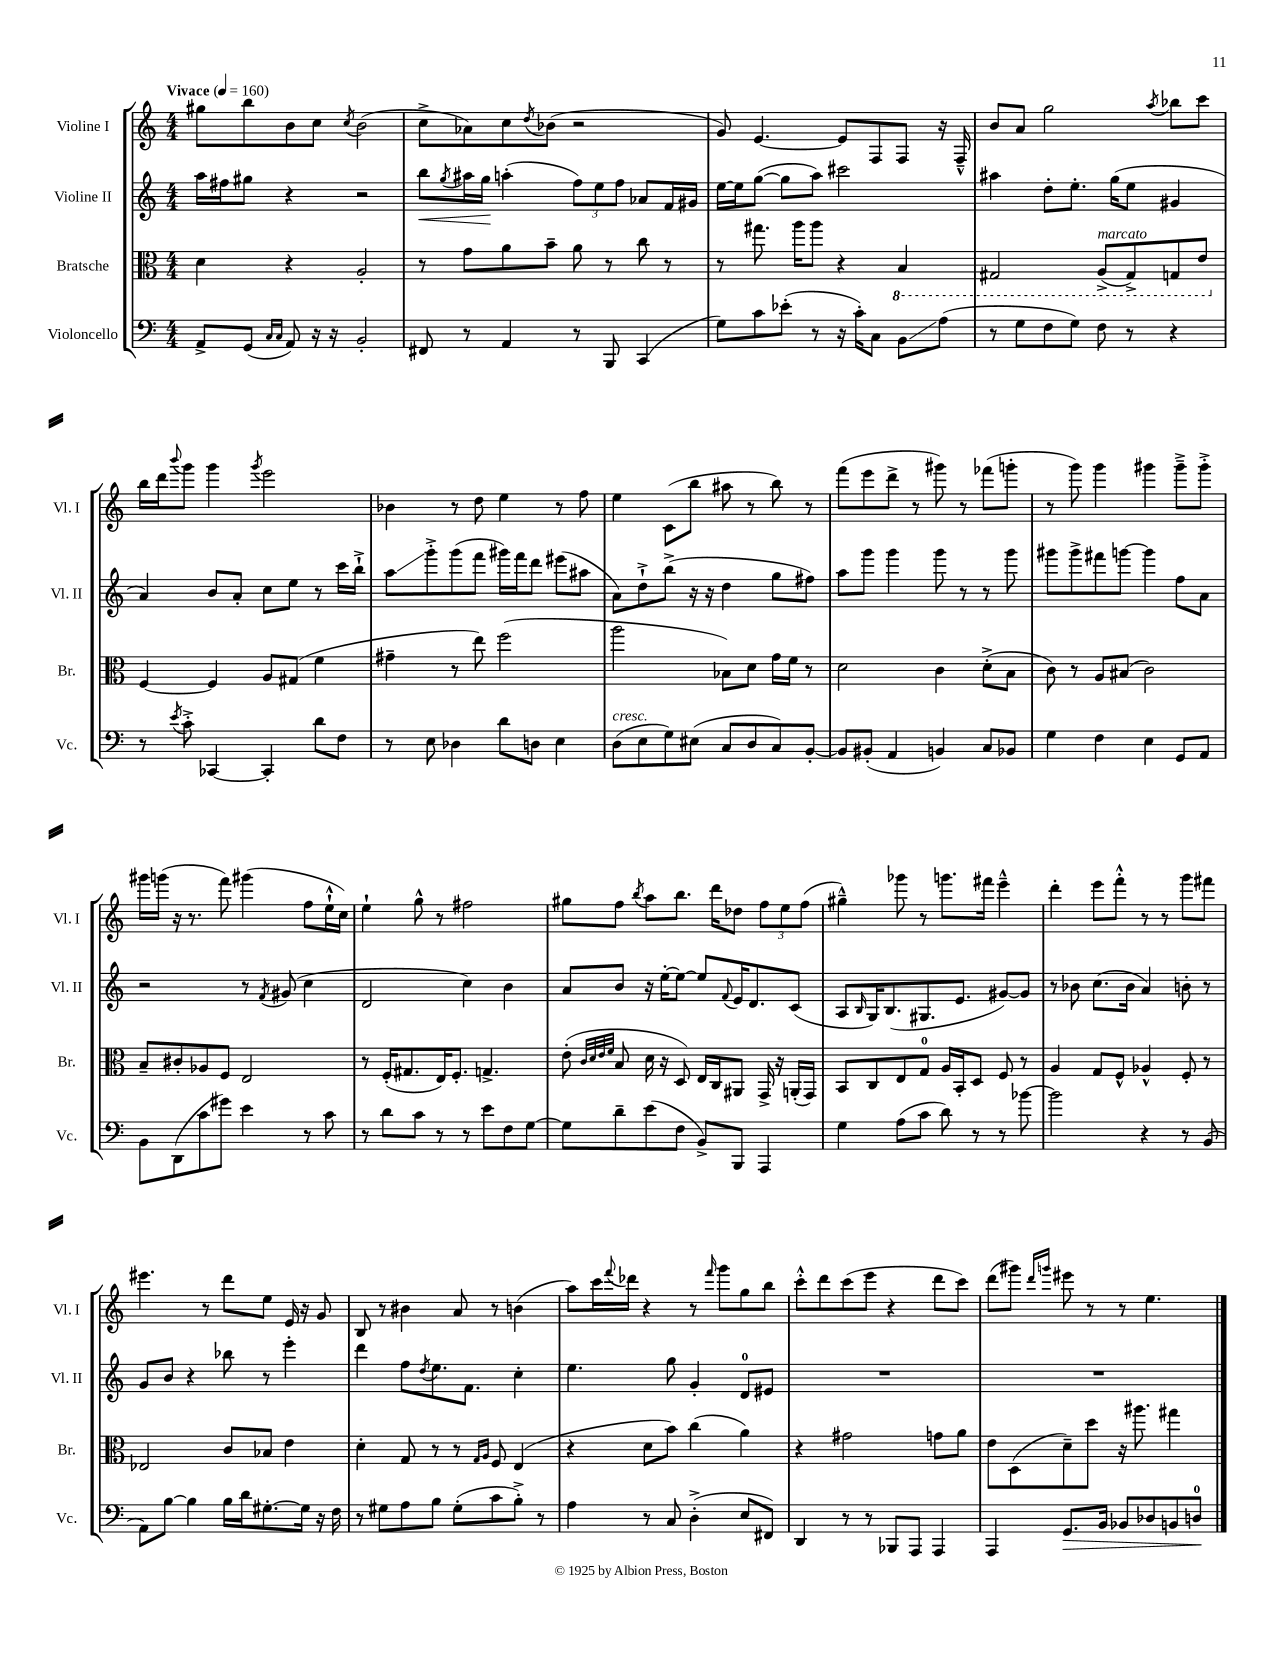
<<
\new StaffGroup <<
\new Staff = "s0" \with { instrumentName = "Violine I" shortInstrumentName = "Vl. I" } {
    \clef treble \key c \major \numericTimeSignature \time 4/4 \tempo "Vivace" 4 = 160
    gis''8 b''8 b'8 c''8 \acciaccatura { c''8 } b'2( |
    c''8-> aes'8) c''8 \acciaccatura { d''8 } bes'8( r2 |
    g'8) e'4.~ e'8 f8 f8 r16 f16---^ |
    b'8 a'8 g''2 \acciaccatura { a''8 } bes''8 c'''8 |
    b''16 d'''16 \appoggiatura { b'''8 } g'''8 g'''4 \acciaccatura { g'''8 } e'''2 |
    bes'4 r8 d''8 e''4 r8 f''8 |
    e''4 c'8( b''8 ais''8 r8 b''8) r8 |
    f'''8( e'''8 d'''8-> r8 gis'''8) r8 fes'''8( g'''8-. |
    r8 g'''8) g'''4 gis'''4 gis'''8---> gis'''8-.-> |
    gis'''16 g'''16( r16 r8. f'''8) gis'''4( f''8 e''16-!-^ c''16) |
    e''4-! g''8-^ r8 fis''2 |
    gis''8 f''8 \acciaccatura { b''8 } a''8 b''8. d'''16 des''8 \tuplet 3/2 { f''8 e''8 f''8( } |
    gis''4---^) ges'''8 r8 g'''8. fis'''16 e'''4---^ |
    d'''4-. e'''8 f'''8-.-^ r8 r8 g'''8 fis'''8 |
    eis'''4. r8 d'''8 e''8 e'16 r16 g'8 |
    b8 r8 bis'4 a'8 r8 b'4( |
    a''8) c'''16 \appoggiatura { f'''8 } des'''16 r4 r8 \grace { f'''16 } g'''8 g''8 b''8 |
    c'''8-.-^ d'''8 c'''8( e'''8 r4 d'''8 c'''8) |
    d'''8( gis'''8) \grace { d'''16 g'''16 } eis'''8 r8 r8 e''4. \bar "|." |
}
\new Staff = "s1" \with { instrumentName = "Violine II" shortInstrumentName = "Vl. II" } {
    \clef treble \key c \major \numericTimeSignature \time 4/4
    a''16 fis''16 gis''8 r4 r2 |
    b''8\< \acciaccatura { g''8 } ais''16 g''16\! a''4-.( \tuplet 3/2 { f''8) e''8 f''8 } aes'8 f'16 gis'16 |
    e''16~ e''16 g''8~( g''8 a''8) cis'''2 |
    ais''4 d''8-. e''8.-. g''16( e''8 gis'4 |
    a'4) b'8 a'8-. c''8 e''8 r8 c'''16 b''16-!-> |
    a''8\glissando g'''8-.-> g'''8( f'''8 gis'''16) f'''16 d'''8 eis'''8( ais''8 |
    a'8) d''8-!-> b''8->( r16 r16 d''4 g''8 fis''8) |
    a''8 g'''8 g'''4 g'''8 r8 r8 g'''8 |
    gis'''8 gis'''8-> fis'''8 g'''8~ g'''4 f''8 a'8 |
    r2 r8 \acciaccatura { f'8 } gis'8( c''4 |
    d'2 c''4) b'4 |
    a'8 b'8 r16 e''16~-. e''8~ e''8 \appoggiatura { f'8 } e'16 d'8. c'8( |
    a8 \grace { b16 } g16) b8.( gis8. e'8. gis'8~) gis'8 |
    r8 bes'8 c''8.( bes'16 a'4) b'8-. r8 |
    g'8 b'8 r4 bes''8 r8 e'''4-. |
    d'''4 f''8 \acciaccatura { d''8 } e''8. f'8. c''4-. |
    e''4. g''8 g'4-. d'8-0 eis'8 |
    R1 |
    R1 \bar "|." |
}
\new Staff = "s2" \with { instrumentName = "Bratsche" shortInstrumentName = "Br." } {
    \clef alto \key c \major \numericTimeSignature \time 4/4
    d'4 r4 a2-. |
    r8 g'8 a'8 b'8-- a'8 r8 c''8 r8 |
    r8 gis''8. a''16 a''8 r4 \ottava #-1 b,4 |
    gis,2 a,8->^\markup { \italic "marcato" }( gis,8->) g,8 e8 \ottava #0 |
    f4~ f4 a8 gis8( f'4 |
    gis'4-- r8 e''8) f''2( |
    a''2 bes8) d'8 g'16 f'16 r8 |
    d'2 c'4 d'8-.->( b8 |
    c'8) r8 a8 bis8( c'2) |
    b8-- cis'8-. aes8 f8 e2 |
    r8 f16-.( gis8. e16) f8.-. g4.-> |
    e'8-.( \grace { c'32 d'32 e'32 f'32 } b8 d'16 r16 d8) e16 c16 ais,8 g,16-> r16 a,16-.( g,16) |
    b,8 c8 e8 g8-0 a16 b,16-. d8 f8 r8 |
    a4 g8 f8-^ aes4-^ f8-. r8 |
    ees2 c'8 bes8 e'4 |
    d'4-. g8 r8 r8 \grace { g16 a16 } f8 e4( |
    r4 d'8 b'8) c''4( a'4) |
    r4 gis'2 g'8 a'8 |
    e'8 d8( d'8--) d''8 r16 ais''8. gis''4 \bar "|." |
}
\new Staff = "s3" \with { instrumentName = "Violoncello" shortInstrumentName = "Vc." } {
    \clef bass \key c \major \numericTimeSignature \time 4/4
    a,8-> g,8( \grace { c16 c16 } a,8) r16 r16 b,2-. |
    fis,8 r8 a,4 r8 b,,8 c,4( |
    g8) c'8 ees'8-.( r8 r16 c'16-.) c8 b,8\glissando a8( |
    r8 g8 f8 g8) f8 r8 r4 |
    r8 \acciaccatura { e'8 } c'8-.-> ces,4~ ces,4-. d'8 f8 |
    r8 e8 des4 d'8 d8 e4 |
    d8^\markup { \italic "cresc." }( e8 g8) eis8( c8 d8 c8) b,8~-. |
    b,8 bis,8-.( a,4 b,4) c8 bes,8 |
    g4 f4 e4 g,8 a,8 |
    b,8 d,8( c'8 gis'8) e'4 r8 c'8 |
    r8 d'8 c'8 r8 r8 e'8 f8 g8~ |
    g8 d'8-- e'8( f8 b,8->) b,,8 a,,4 |
    g4 a8( c'8 d'8) r8 r8 bes'8~ |
    bes'2 r4 r8 b,8( |
    a,8) b8~ b4 b16 d'16 gis8.~-. gis16 r16 f16 |
    r8 gis8 a8 b8 gis8-.( c'8 b8-.->) r8 |
    a4 r8 c8 d4-.->( e8 fis,8) |
    d,4 r8 r8 bes,,8 a,,8 a,,4 |
    a,,4 g,8.\> b,16 bes,8 des8 b,8 d8-0\! \bar "|." |
}
>>
>>
\layout { \context { \Score \remove "Bar_number_engraver" } }
